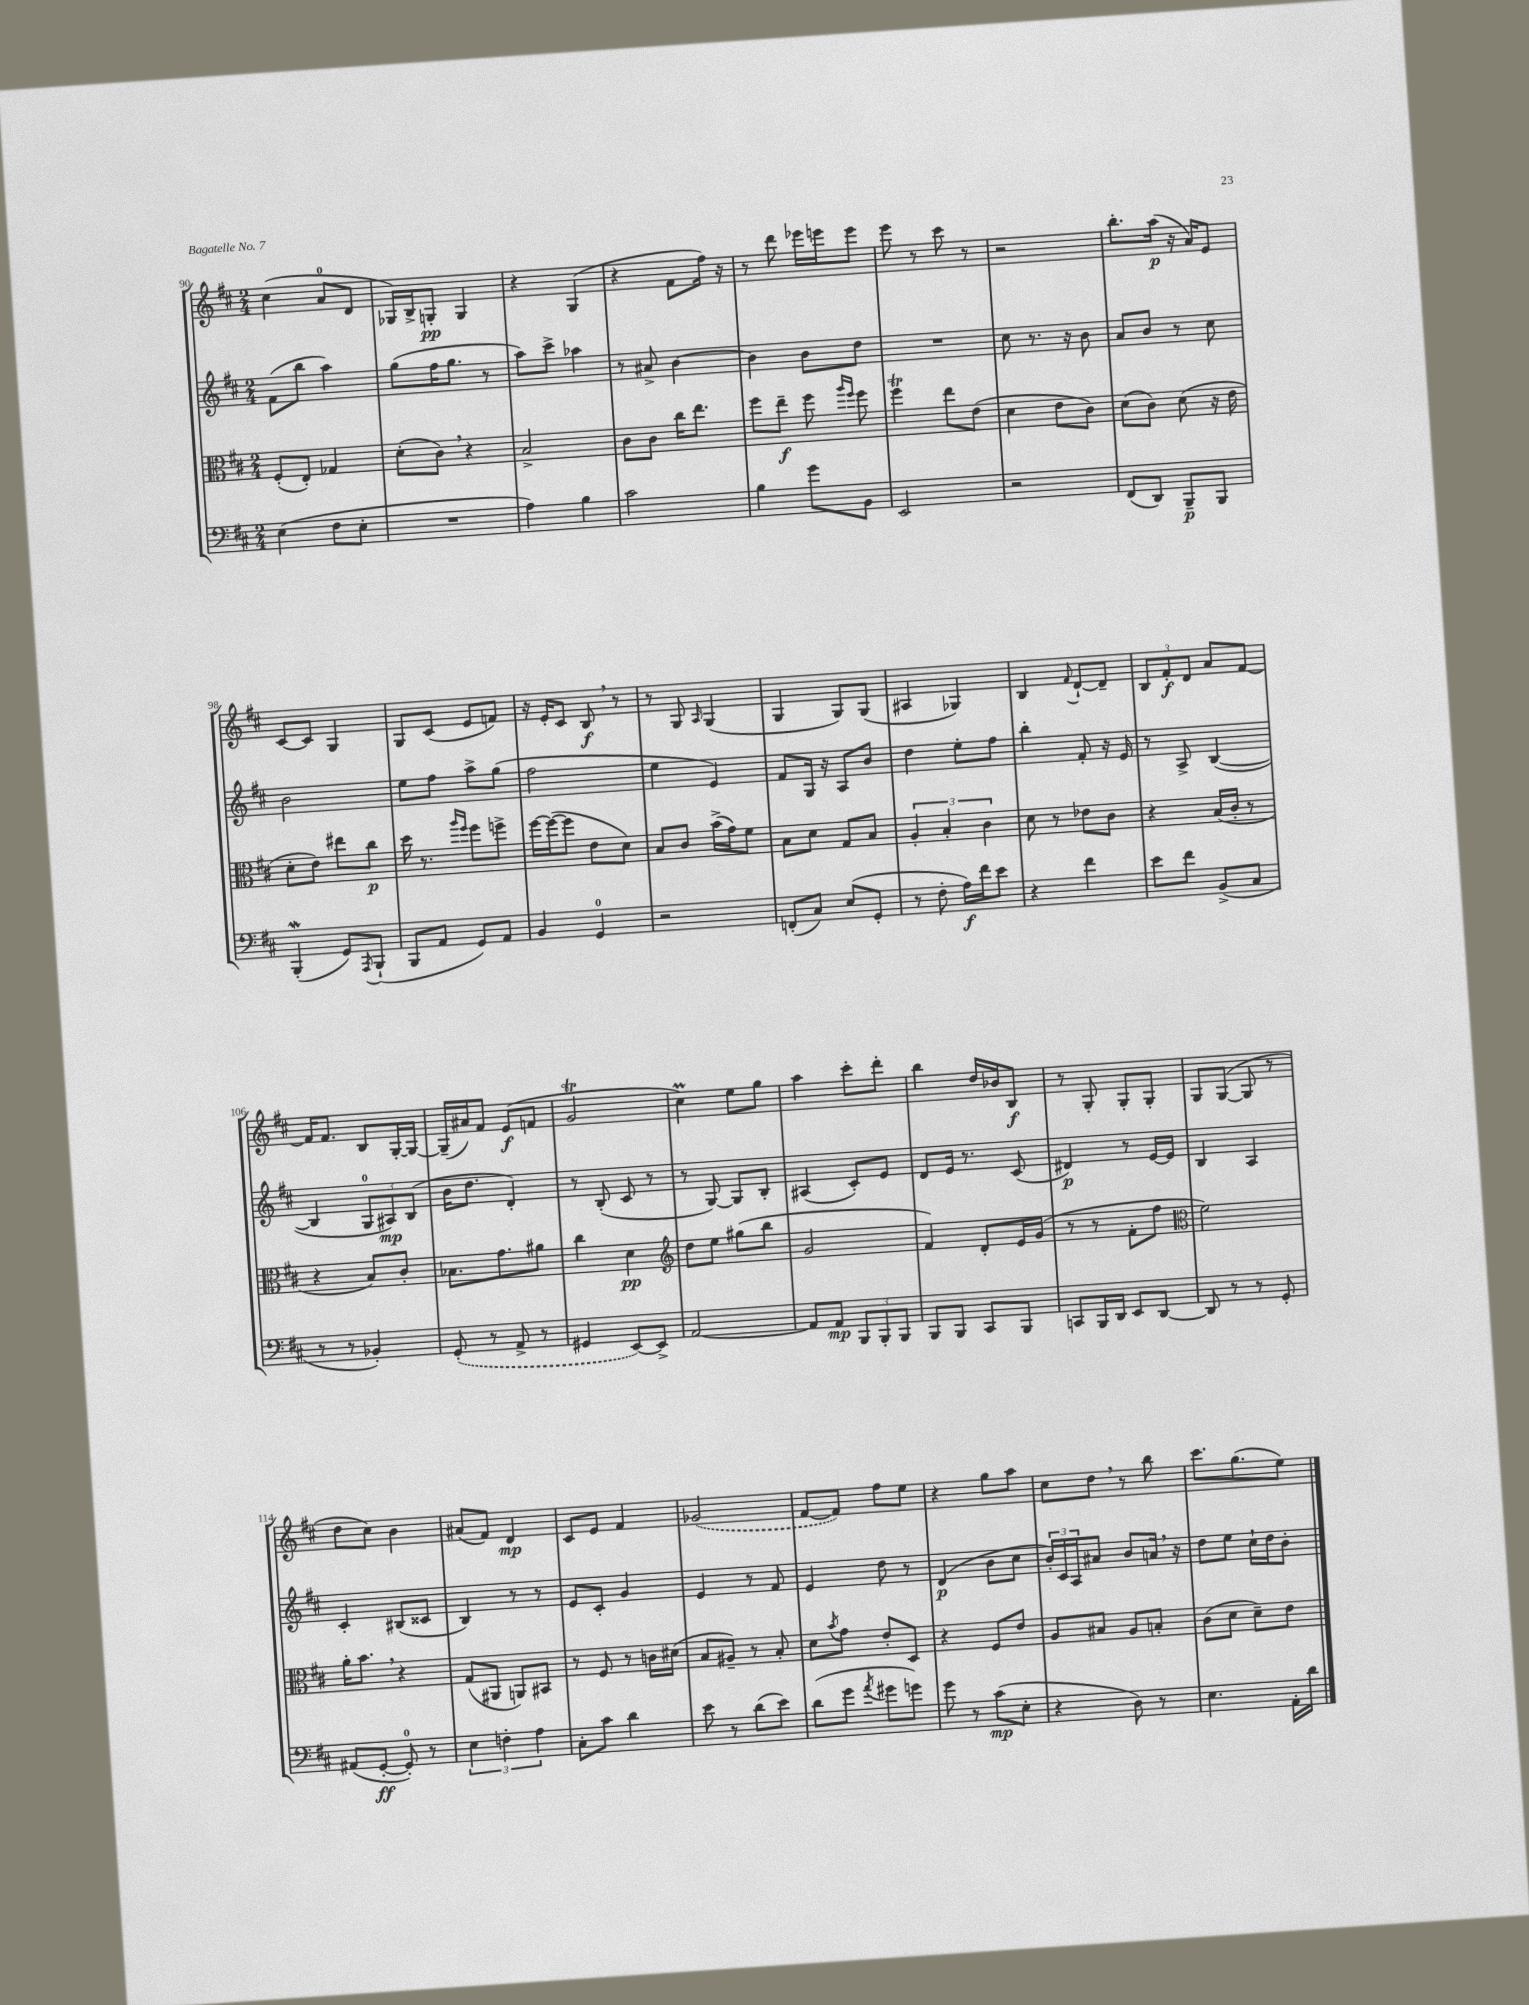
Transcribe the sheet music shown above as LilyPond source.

<<
\new StaffGroup <<
\new Staff = "s0" {
    \clef treble \key d \major \numericTimeSignature \time 2/4
    cis''4( a'8-0 d'8 |
    ges16) b16-> g8-.\pp g4 |
    r4 g4( |
    r4 fis'8 fis''16) r16 |
    r8 d'''8 ees'''16 e'''16 e'''8 |
    e'''8 r8 cis'''8 r8 |
    r2 |
    b''8.-. a''16\p( r16 a'16) e'8 |
    cis'8~ cis'8 g4 |
    g8 cis'8( e'8 f'8) |
    r16 e'16-. cis'8 b8\f \breathe r8 |
    r8 g8 \grace { a16 } g4( |
    g4 g8) g8( |
    ais4 ges4) |
    b4 \appoggiatura { fis'8 } d'8~-! d'8-- |
    \tuplet 3/2 { b8 fis'8-.\f d'8 } a'8 fis'8~ |
    fis'16 fis'8. b8 g16~-. g16~ |
    g16--( ais'16) fis'8 e'8\f( f'8 |
    g'2\trill |
    cis''4\prall) e''8 g''8 |
    a''4 cis'''8-. d'''8-. |
    b''4 d''16 bes'16 b8\f |
    r8 g8-. g8-. g8-. |
    g8 g8~( g8 r8 |
    d''8 cis''8) b'4 |
    ais'8( fis'8) d'4\mp |
    cis'8 e'8 fis'4 |
    \once \slurDashed ges'2( |
    fis'8~ fis'8) fis''8 e''8 |
    r4 g''8 a''8 |
    cis''8 d''8 \breathe r8 b''8 |
    cis'''8. g''8.( e''8) \bar "|." |
}
\new Staff = "s1" {
    \clef treble \key d \major \numericTimeSignature \time 2/4
    fis'8( b''8 a''4) |
    g''8( fis''16 g''8. r8 |
    a''8) cis'''8-> aes''4 |
    r8 ais'8-> b'4~ |
    b'4 b'8 d''8 |
    R2 |
    cis''8 r8. r16 b'8 |
    a'8 b'8 r8 cis''8 |
    b'2 |
    e''8 fis''8 a''8-> g''8( |
    fis''2 |
    e''4 e'4) |
    fis'8 g16 r16 a8 b'8 |
    d''4 e''8-. fis''8 |
    b''4-. fis'8-. r16 e'16 |
    r8 a8-> b4~( |
    b4 \tuplet 3/2 { g8-0 ais8\mp) b8( } |
    b'16 d''8. d'4-.) |
    r8 b8-.( cis'8 r8 |
    r8 g8~) g8 b8-. |
    ais4( cis'8-.) e'8 |
    d'8 e'16 r8. cis'8( |
    dis'4\p) r8 e'16~ e'16 |
    b4 a4 |
    cis'4-. bis8( cisis'8 |
    b4) r8 r8 |
    e'8 cis'8-. g'4 |
    e'4 r8 fis'8 |
    e'4 d''8 r8 |
    d'4\p( b'8 cis''8 |
    \tuplet 3/2 { b'16-.) cis'16 a16 } ais'8 b'8 a'16 \breathe r16 |
    d''8 e''8 cis''16-! d''16 b'8-. \bar "|." |
}
\new Staff = "s2" {
    \clef alto \key d \major \numericTimeSignature \time 2/4
    fis8-.( e8-.) ges4 |
    d'8-.( cis'8) \breathe r4 |
    b2-> |
    cis'8 cis'8 cis''16 e''8. |
    fis''8 e''8--\f fis''8 \grace { a''16 fis''16 } fis''8 |
    fis''4\trill e''8 e'8( |
    d'4 e'8 cis'8) |
    d'8( cis'8) d'8( r16 e'16 |
    d'8-. e'8) eis''8 cis''8\p |
    d''16 r8. \grace { a''16 fis''16 } fis''8 f''8-> |
    fis''16~ fis''16~( fis''8 e'8 d'8) |
    b8 cis'8 b'16->( g'16) fis'8 |
    b8 d'8 g8 b8 |
    \tuplet 3/2 { a4-. b4-. cis'4 } |
    d'8 r8 ees'8 cis'8 |
    r4 b16( cis'16-. r8 |
    r4 b8) cis'8-. |
    bes8. g'8. ais'8 |
    cis''4 d'4\pp |
    \clef treble d''8 e''8 gis''8( b''8 |
    g'2 |
    fis'4) d'8-. e'16 g'16( |
    r8 r8 fis'8-. fis''8 |
    \clef alto fis'2) |
    a'16-. b'8. \breathe r4 |
    g8( ais,8 a,8) bis,8 |
    r8 fis8 r8 c'16 dis'16( |
    b8 ais8--) r8 b8-. |
    d'8 \acciaccatura { b'8 } g'8 e'8-. d8 |
    r4 fis8 e'8 |
    a8 bis8 a8 b8-. |
    cis'8( d'8 d'8--) e'8 \bar "|." |
}
\new Staff = "s3" {
    \clef bass \key d \major \numericTimeSignature \time 2/4
    e4( fis8 e8-. |
    R2 |
    a4) b4 |
    cis'2 |
    b4 g'8 b,8 |
    e,2 |
    r2 |
    fis,8( d,8) b,,8--\p b,,8 |
    b,,4-.\mordent( g,8) \acciaccatura { a,,8 } b,,8-!( |
    b,,8 a,8 g,8) a,8 |
    b,4 g,4-0 |
    r2 |
    f,8-.( cis8) e8( g,8-. |
    r8 fis8-. a16\f) fis'16 e'8 |
    r4 fis'4 |
    e'8 fis'8 b,8->( cis8 |
    r8 r8 bes,4-.) |
    \once \slurDashed g,8-.( r8 a,8-> r8 |
    gis,4 e,8~) e,8-> |
    a,2~ |
    a,8 a,8\mp \tuplet 3/2 { b,,8 b,,8-. b,,8 } |
    b,,8 b,,8 cis,8 b,,8 |
    c,8 b,,16 d,16 e,8 d,8~ |
    d,8 r8 r8 g,8-. |
    ais,8( g,8~-.\ff g,8-0-.) r8 |
    \tuplet 3/2 { e4 f4-. a4 } |
    cis8-. cis'8 d'4 |
    e'8 r8 d'8( e'8) |
    d'8( g'8 \acciaccatura { a'8 } gis'8 g'8) |
    g'8 r8 cis'8\mp( e8-. |
    r4 d8) r8 |
    e4. a,16-. d'16 \bar "|." |
}
>>
>>
\layout { \context { \Score currentBarNumber = #90 } }
